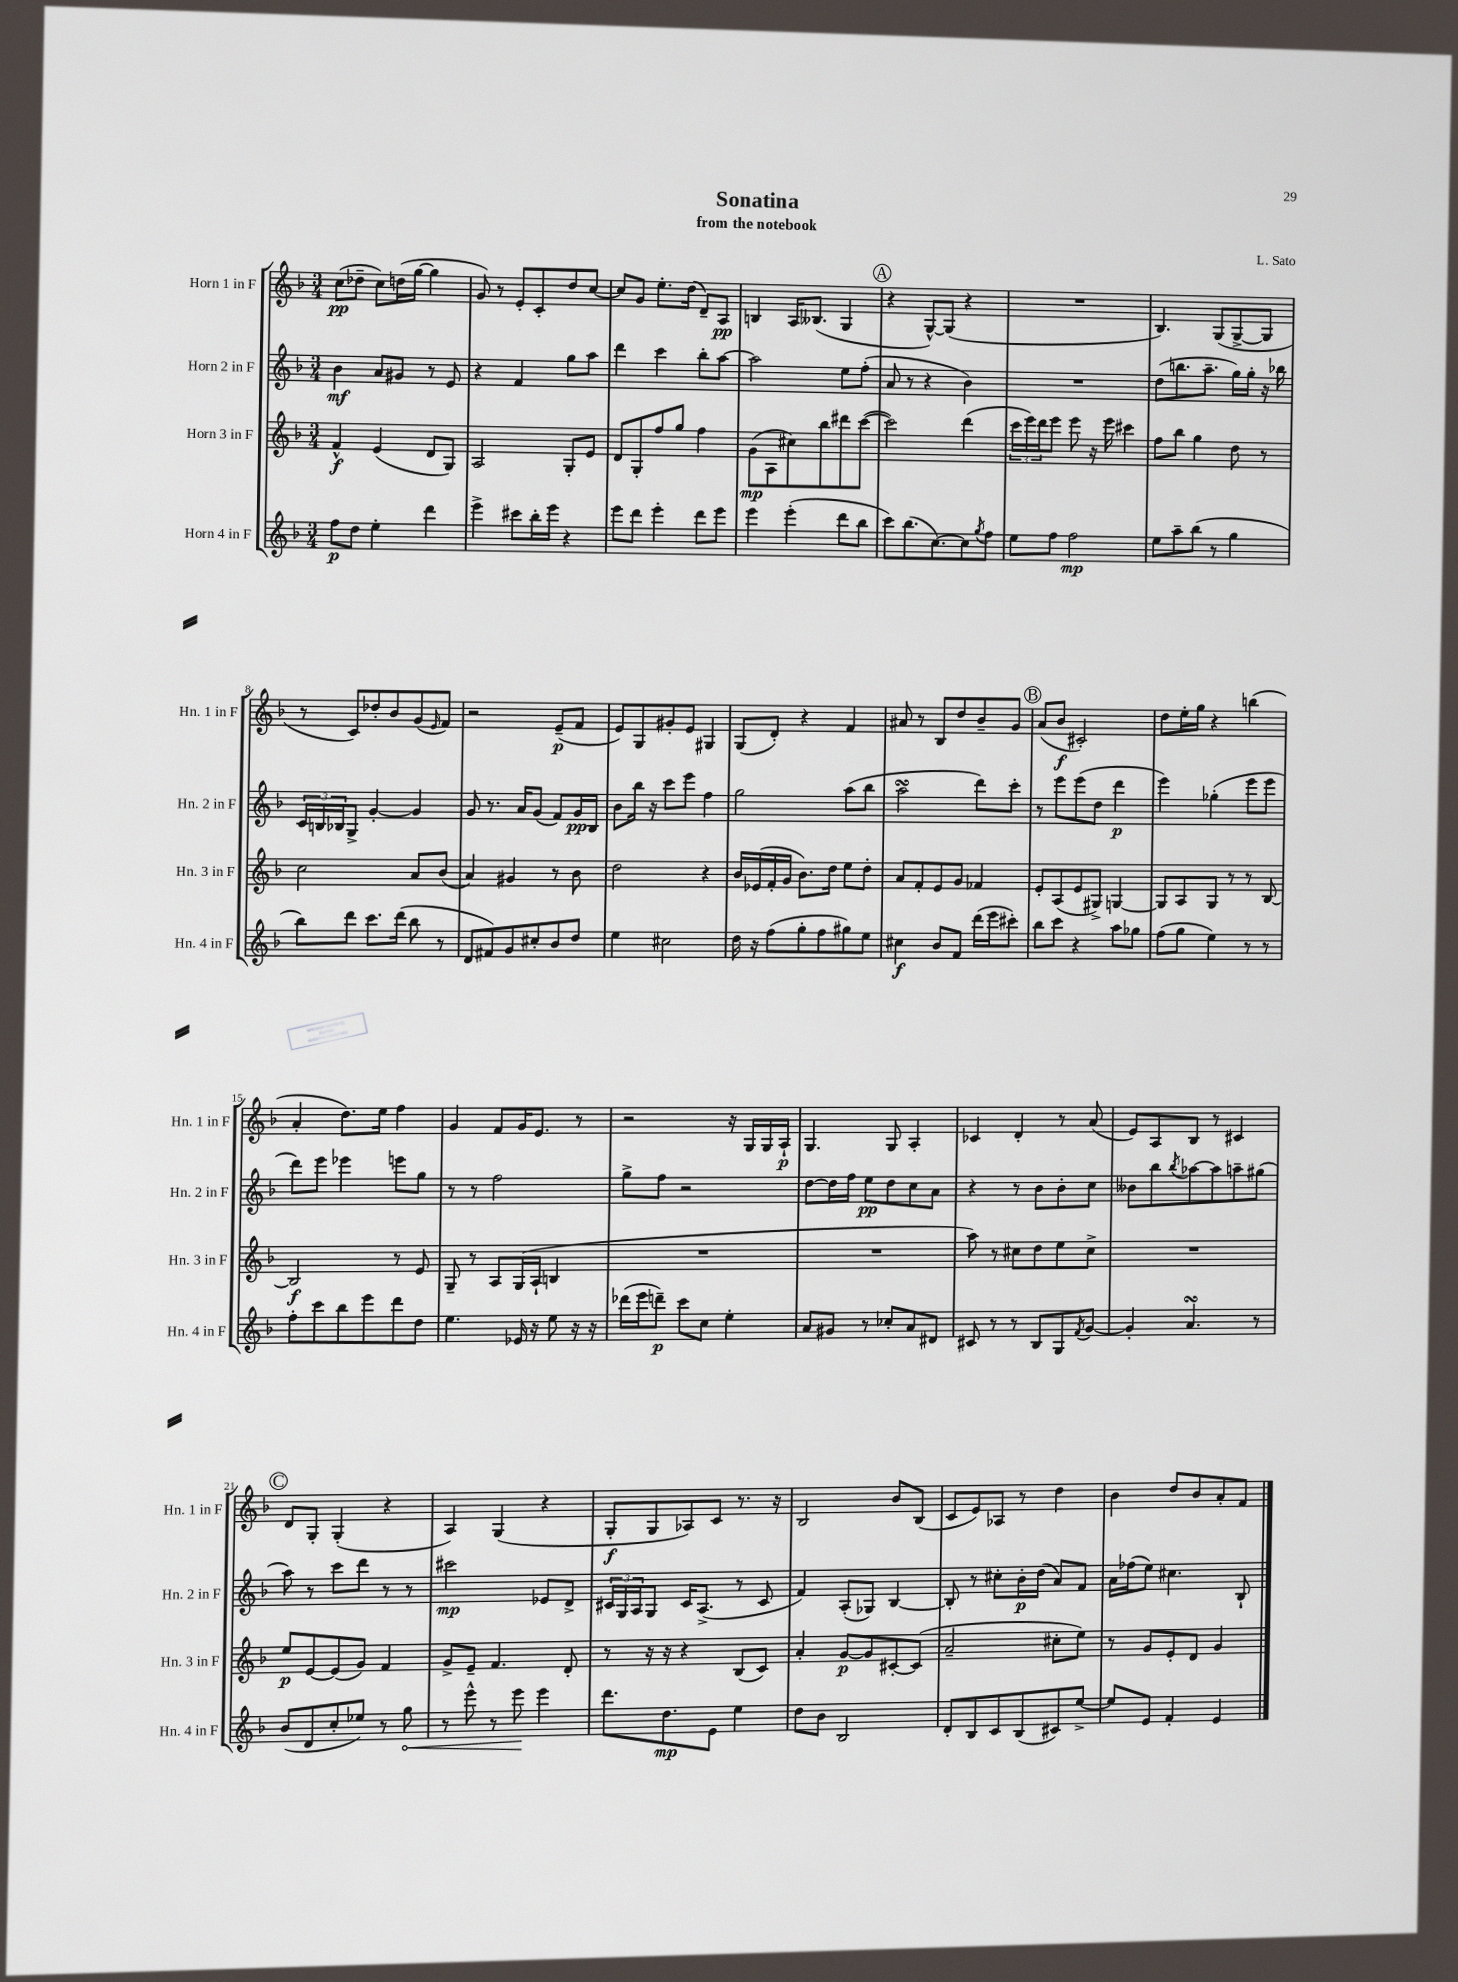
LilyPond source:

\header { title = "Sonatina" composer = "L. Sato" subtitle = "from the notebook" }
<<
\new StaffGroup <<
\new Staff = "s0" \with { instrumentName = "Horn 1 in F" shortInstrumentName = "Hn. 1 in F" } {
    \clef treble \key f \major \numericTimeSignature \time 3/4
    c''8\pp( des''8-- c''8) d''16( g''16~ g''4 |
    g'8) r8 e'8-. c'8-. d''8 c''8~ |
    c''8 g'8 e''8.-. d''16( d'8--) a8\pp |
    b4 a16 beses8.( g4 |
    \mark \markup { \circle "A" } r4 g8~-^) g8( r4 |
    R2. |
    bes4.) g8( g8~-> g8 |
    r8 c'8) des''8-. bes'8 g'8( \grace { e'16 } f'8) |
    r2 e'8--\p( f'8 |
    e'8) g8 gis'8-. e'8 gis4 |
    g8( d'8-.) r4 f'4 |
    ais'8 r8 bes8 d''8 bes'8-- g'8 |
    \mark \markup { \circle "B" } a'8( bes'8\f cis'2-.) |
    d''8 e''16-. g''16 r4 b''4( |
    a'4-. d''8.) e''16 f''4 |
    g'4 f'8 g'16 e'8. r8 |
    r2 r16 g16 g16 a16-!\p |
    g4. g8 a4-. |
    ces'4 d'4-. r8 a'8( |
    e'8) a8 bes8 r8 cis'4 |
    \mark \markup { \circle "C" } d'8 g8-. g4-.( r4 |
    a4) g4( r4 |
    g8-.\f g8 aes8) c'8 r8. r16 |
    bes2 bes'8 bes8( |
    c'8 e'8) aes8 r8 d''4 |
    bes'4 d''8 bes'8 a'8-. f'8 \bar "|." |
}
\new Staff = "s1" \with { instrumentName = "Horn 2 in F" shortInstrumentName = "Hn. 2 in F" } {
    \clef treble \key f \major \numericTimeSignature \time 3/4
    bes'4\mf a'8 gis'8 r8 e'8 |
    r4 f'4 g''8 a''8 |
    d'''4 c'''4 bes''8-. a''8~ |
    a''2 e''8 f''8-.( |
    \mark \markup { \circle "A" } a'8 r8 r4 bes'4) |
    R2. |
    d''8( b''8. a''8.-- g''16) g''16-. r16 bes''16 |
    \tuplet 3/2 { c'16 b16 bes16 } g8-> g'4~-. g'4 |
    g'8 r8. a'16 g'8( f'8) g'16\pp bes16 |
    bes'8 bes''16 r16 c'''8 e'''8 f''4 |
    g''2 a''8( bes''8 |
    a''2\turn d'''8) c'''8-. |
    \mark \markup { \circle "B" } r8 e'''8 e'''8( d''8 d'''4\p |
    e'''4) ges''4-.( e'''8 e'''8 |
    d'''8) e'''8 ees'''4 e'''8 g''8 |
    r8 r8 f''2 |
    g''8-> f''8 r2 |
    d''8~ d''16 f''16 e''8\pp d''8 c''8 a'8 |
    r4 r8 bes'8 bes'8-. c''8 |
    beses'8 bes''8 \acciaccatura { bes''8 } aes''8~ aes''8 a''8-- gis''8( |
    \mark \markup { \circle "C" } a''8) r8 c'''8 d'''8 r8 r8 |
    cis'''2\mp ees'8 d'8-> |
    \tuplet 3/2 { cis'16 g16 a16 } g8 cis'16 a8.->( r8 cis'8 |
    f'4) a8-.( ges8) bes4~ |
    bes8-. r8 cis''8-. bes'16-.\p d''16( a'8) f'8 |
    a'16 fes''16( e''8) cis''4. bes8-! \bar "|." |
}
\new Staff = "s2" \with { instrumentName = "Horn 3 in F" shortInstrumentName = "Hn. 3 in F" } {
    \clef treble \key f \major \numericTimeSignature \time 3/4
    f'4-^\f e'4( d'8 g8) |
    a2 g8-. e'8 |
    d'8 g8-. f''8 g''8 f''4 |
    g'8\mp( a8 cis''8) bes''8 dis'''8 c'''8~( |
    \mark \markup { \circle "A" } c'''2) d'''4( |
    \tuplet 3/2 { c'''16 e'''16) d'''16 } e'''8 e'''8 r16 e'''16 cis'''4 |
    f''8 bes''8 g''4 d''8 r8 |
    c''2 a'8 bes'8( |
    a'4) gis'4 r8 bes'8 |
    d''2 r4 |
    bes'16 ees'16( f'16-. g'16 bes'8.) d''16 e''8 d''8-. |
    a'8 f'8-. e'8 g'8 fes'4 |
    \mark \markup { \circle "B" } e'8-. a8( e'8 gis8->) g4~ |
    g8 a8 g8 r8 r8 bes8~ |
    bes2\f r8 e'8 |
    g8-- r8 a8 g16( a16-! b4 |
    R2. |
    R2. |
    a''8) r8 cis''8 d''8 e''8 cis''8-> |
    R2. |
    \mark \markup { \circle "C" } e''8\p e'8~ e'8( g'8) f'4 |
    g'8-> e'8-- f'4. d'8-. |
    r8 r16 r16 r4 bes8( c'8) |
    a'4-. g'8~\p g'8 cis'8~-. cis'8( |
    a'2-- cis''8-. e''8) |
    r8 g'8 e'8-. d'8 g'4 \bar "|." |
}
\new Staff = "s3" \with { instrumentName = "Horn 4 in F" shortInstrumentName = "Hn. 4 in F" } {
    \clef treble \key f \major \numericTimeSignature \time 3/4
    f''8\p d''8 e''4-. d'''4 |
    e'''4-> cis'''8 bes''16-. e'''16 r4 |
    e'''8 d'''8 e'''4-. d'''8 e'''8 |
    e'''4 e'''4-.( d'''8 bes''8 |
    \mark \markup { \circle "A" } c'''8) bes''8.( c''8.~) c''8 \acciaccatura { g''8 } f''8 |
    e''8 f''8 f''2\mp |
    e''8 a''8-- bes''8( r8 g''4 |
    bes''8) d'''8 c'''8. d'''16( bes''8 r8 |
    d'8 fis'8) g'8 cis''8-. bes'8 d''8 |
    e''4 cis''2 |
    d''16 r16 f''8( g''8-. f''8 gis''8) e''8 |
    cis''4\f bes'8 f'8 d'''16( e'''16 cis'''8-.) |
    \mark \markup { \circle "B" } bes''8 c'''8 r4 a''8 ges''8 |
    f''8( g''8 e''4) r8 r8 |
    f''8-. c'''8 bes''8 e'''8 d'''8 d''8 |
    e''4. ees'16 r16 e''8 r16 r16 |
    des'''16( e'''16 d'''8--\p) c'''8 c''8 e''4-. |
    a'8 gis'8 r8 ces''8-. a'8 dis'8 |
    cis'8 r8 r8 bes8 g8 \acciaccatura { f'8 } g'8~ |
    g'4-. a'4.\turn r8 |
    \mark \markup { \circle "C" } bes'8( d'8 c''8-. ees''8) r8 \once \override Hairpin.circled-tip = ##t g''8\< |
    r8 e'''8-^ r8 e'''8\! e'''4 |
    d'''8. d''8.\mp e'8 e''4 |
    d''8 bes'8 bes2 |
    d'8-. bes8 c'8 bes8( cis'8) e''8~-> |
    e''8 e'8 f'4-. e'4 \bar "|." |
}
>>
>>
